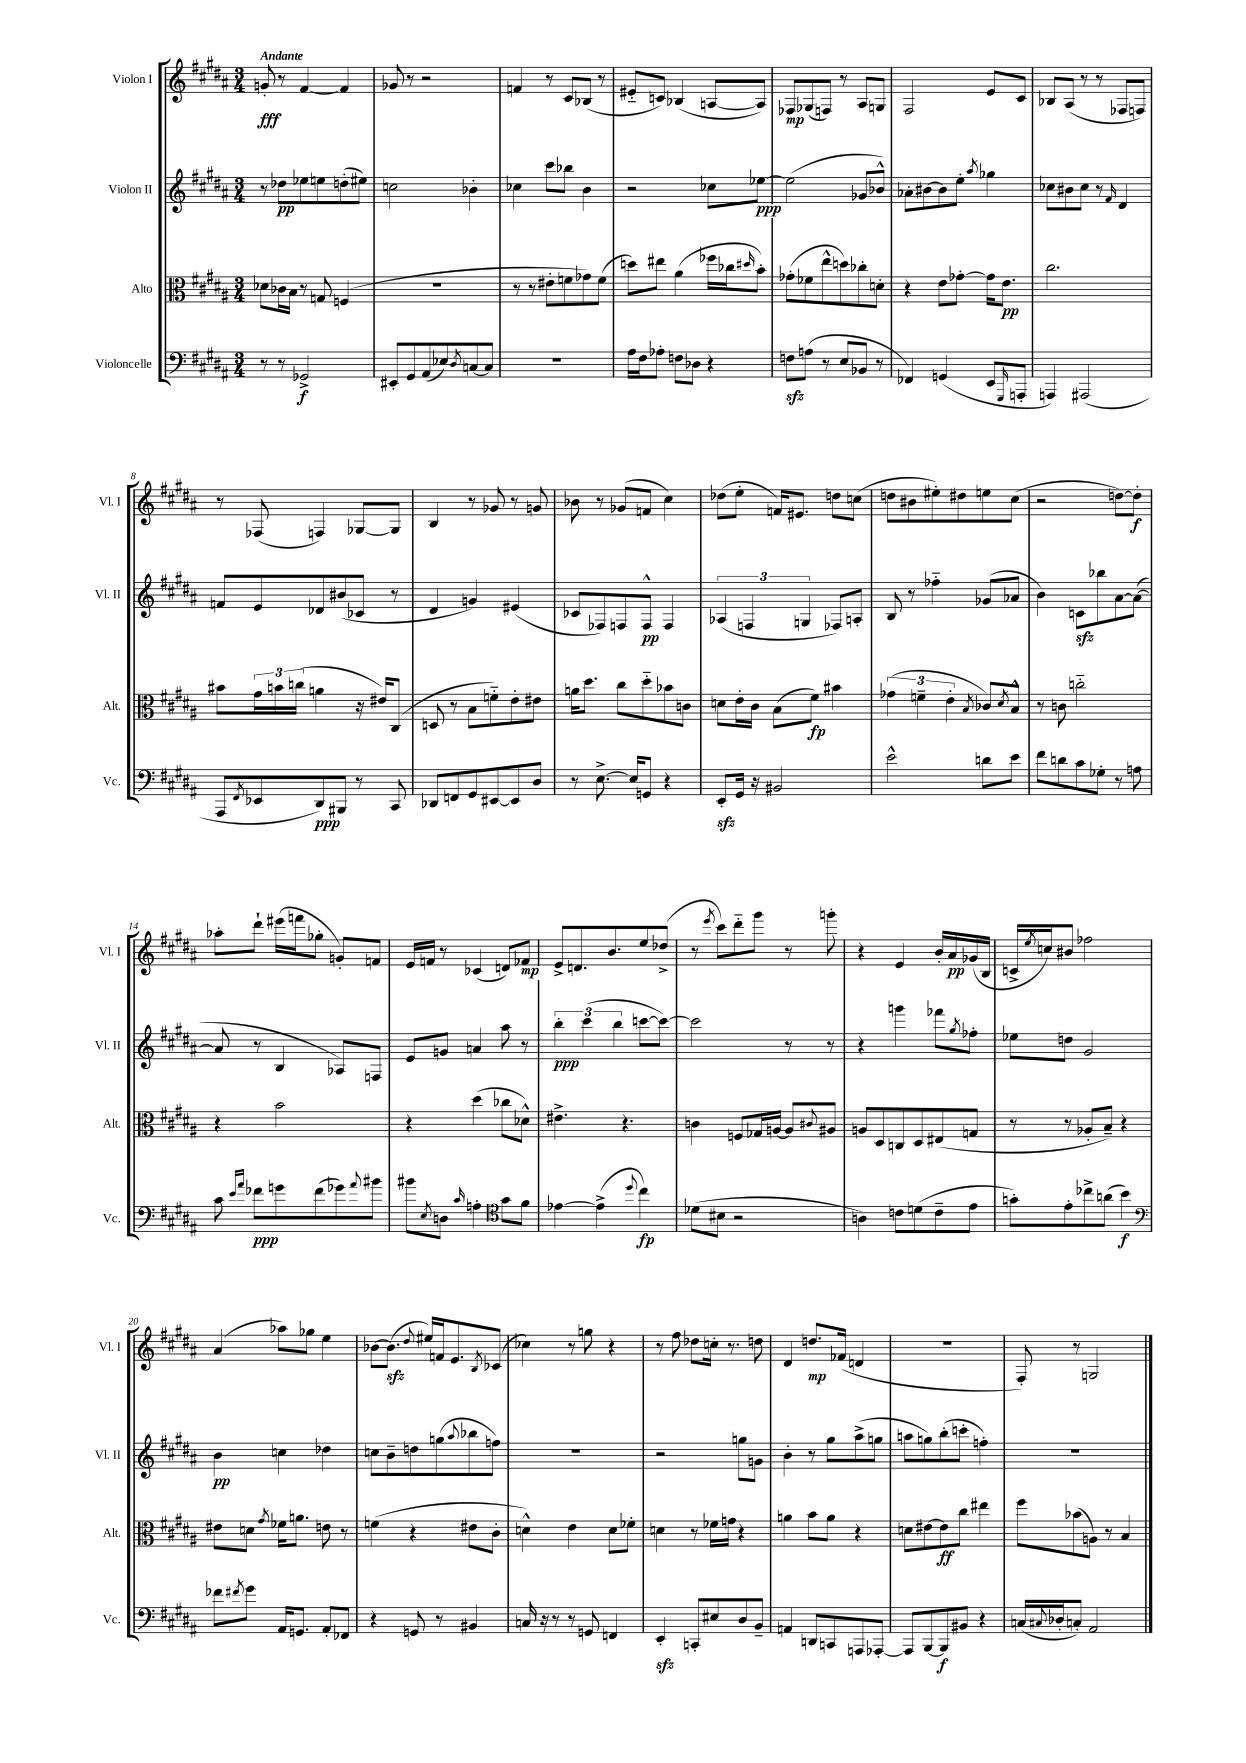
<<
\new StaffGroup <<
\new Staff = "s0" \with { instrumentName = "Violon I" shortInstrumentName = "Vl. I" } {
    \clef treble \key b \major \numericTimeSignature \time 3/4 \tempo "Andante"
    g'8-.\fff r8 fis'4~ fis'4 |
    ges'8 r8 r2 |
    f'4 r8 cis'8 bes8( r8 |
    eis'8-_ c'8) bes4( a8~ a8) |
    fes8\mp ges8( f8) r8 ais8 g8 |
    fis2 e'8 cis'8 |
    bes8 ais8( r8 r8 fes8 f8) |
    r8 fes8( f4) ges8~ ges8 |
    b4 r8 ges'8 r8 g'8 |
    bes'8 r8 ges'8( f'8 cis''4) |
    des''8( e''8-. f'16) eis'8. d''8 c''8( |
    d''8 bis'8 eis''8-.) dis''8 e''8 cis''8( |
    r2 d''8~) d''8-.\f |
    aes''8-. dis'''8-! eis'''16( f'''16 ges''8-. g'8-.) f'8 |
    e'16 f'16 r8 ces'4( d'8) fes'8\mp |
    e'8-> d'8. b'8. e''8 des''8->( |
    r8 \acciaccatura { e'''8 } cis'''8) dis'''8-_ gis'''8 r8 g'''8-. |
    r4 e'4 b'16-. ais'16\pp ges'16( b16 |
    c'16-> \acciaccatura { e''8 } c''16) bis'8 fes''2 |
    ais'4( aes''8) ges''8 e''4 |
    bes'8~ bes'8.\sfz( \appoggiatura { dis''8 } eis''16) f'16 e'8. \acciaccatura { b8 } ces'8( |
    ces''4) r8 g''8 r4 |
    r8 fis''8 des''8 c''16-. r8. d''8 |
    dis'4 d''8.\mp fes'16( d'4 |
    R2. |
    fis8-.) r8 g2 \bar "|." |
}
\new Staff = "s1" \with { instrumentName = "Violon II" shortInstrumentName = "Vl. II" } {
    \clef treble \key b \major \numericTimeSignature \time 3/4
    r8 des''8\pp ees''8 e''8 d''8-.( eis''8) |
    c''2 bes'4-. |
    ces''4 cis'''8 bes''8 b'4 |
    r2 ces''8 ees''8~\ppp |
    ees''2( ges'8 bes'8-^) |
    aes'8-. bis'8~ bis'8 e''8-. \acciaccatura { ais''8 } ges''4 |
    ces''8 bis'8 ces''8 r8 \grace { fis'16 } dis'4 |
    f'8 e'8 des'8 bis'8( ces'8 r8 |
    dis'4 g'4) eis'4( |
    ces'8 fes8) f8 f8-^\pp f4 |
    \tuplet 3/2 { aes4( f4 g4 } fes8) a8-. |
    b8 r8 fes''4-_ ges'8( aes'8 |
    b'4) c'8\sfz bes''8 ais'8~ ais'8~( |
    ais'8 r8 b4 aes8) f8 |
    e'8 g'8 a'4 ais''8 r8 |
    \tuplet 3/2 { b''4-.\ppp cis'''4( b''4 } c'''8~ c'''8~) |
    c'''2 r8 r8 |
    r4 g'''4 fes'''8 \acciaccatura { gis''8 } fes''8-. |
    ees''8 d''8 gis'2 |
    b'4\pp c''4 des''4 |
    c''8 b'8-- d''8 g''8( \appoggiatura { ais''8 } bes''8 f''8) |
    R2. |
    r2 g''8 g'8 |
    b'4-. r8 gis''8 ais''8->( g''8 |
    a''8 g''8) b''8-.( c'''8-. f''4-.) |
    R2. \bar "|." |
}
\new Staff = "s2" \with { instrumentName = "Alto" shortInstrumentName = "Alt." } {
    \clef alto \key b \major \numericTimeSignature \time 3/4
    des'8 ces'16 b16 r8 g8 f4( |
    R2. |
    r8 r8 eis'8-. f'8 ges'8) f'8( |
    d''8) eis''8 ais'4( fes''16 ces''16 \grace { dis''16 } b'8-.) |
    ges'8-.( fes'8 e''8-^ d''8) ces''8-. d'8-. |
    r4 e'8 ges'8~-. ges'16 e'8.\pp |
    cis''2. |
    bis'8 \tuplet 3/2 { gis'16 b'16 c''16( } a'4 r16 eis'16) cis8( |
    d8 r8 b8 f'8-_) e'8-. eis'8 |
    a'16 dis''8. cis''8 dis''8-_ bes'8 c'8 |
    d'8 e'16-. cis'16 b8( fis'8\fp) bis'4 |
    \tuplet 3/2 { ges'4( f'4-- e'4-. } \acciaccatura { b8 } ces'8) \acciaccatura { dis'8 } b8-^ |
    r8 c'8 c''2-_ |
    r4 b'2 |
    r4 dis''4( ces''8 des'8-^) |
    eis'4.-> r4. |
    c'4 f8 ges16 a16~ a8 \appoggiatura { cis'8 } ais8 |
    a8 dis8 c8 dis8 eis8( g8 |
    r8 r8 aes8-. b8--) r4 |
    eis'8 d'8 \acciaccatura { gis'8 } fes'16 a'8. e'8 r8 |
    f'4( r4 eis'8 cis'8-. |
    d'4-^) e'4 d'8 fes'8-. |
    d'4 r8 fes'16 g'16 r4 |
    a'4 b'8 a'8 r4 |
    d'8 eis'8~ eis'8\ff cis''8 eis''4 |
    fis''8 bes'8( a8) r8 b4 \bar "|." |
}
\new Staff = "s3" \with { instrumentName = "Violoncelle" shortInstrumentName = "Vc." } {
    \clef bass \key b \major \numericTimeSignature \time 3/4
    r8 r8 ges,2->\f |
    eis,8-. gis,8 ais,8( ees8) \acciaccatura { dis8 } c8~ c8 |
    R2. |
    ais16 fis16 aes8-. f8 des8 r4 |
    f8\sfz a8( r8 e8 bes,8 r8 |
    fes,4) g,4( e,8 \grace { gis,,16 } a,,8-. |
    a,,4) ais,,2( |
    ais,,8 \acciaccatura { fis,8 } ees,8 dis,8\ppp) bis,,8 r8 cis,8 |
    des,8 f,8 gis,8 eis,8~ eis,8 dis8 |
    r8 e8.~-> e16 g,8 r4 |
    e,8-.\sfz gis,16 r16 bis,2 |
    e'2-^ d'8 e'8 |
    fis'8 d'8 cis'8 ges8-. r8 a8 |
    cis'8 \grace { e'16 ais'16 } fes'8\ppp g'8 fes'8( ges'8) \appoggiatura { ais'8 } bis'8 |
    bis'8 \acciaccatura { e8 } d8 \grace { cis'16 } a4-. \clef tenor gis'8 fis'8 |
    ees'4~ ees'4->( \appoggiatura { dis''8 } cis''4\fp) |
    des'8( bis8 r2 |
    a4) c'8 d'8( c'8-- e'8 |
    g'8-.) e'8-. ces''8-> a'8( b'4\f) |
    \clef bass fes'8 \acciaccatura { fis'8 } gis'8 ais,16 g,8. ais,8-. fes,8 |
    r4 g,8 r8 bis,4 |
    c16 r16 r8 r8 g,8 f,4 |
    e,4-.\sfz c,8-. eis8 dis8 b,8-- |
    a,4 d,8 c,8 a,,8 aes,,8~-. |
    aes,,8 b,,8~ b,,8\f bis,8 r4 |
    c16( \appoggiatura { cis8 } des16-. c8-.) ais,2 \bar "|." |
}
>>
>>
